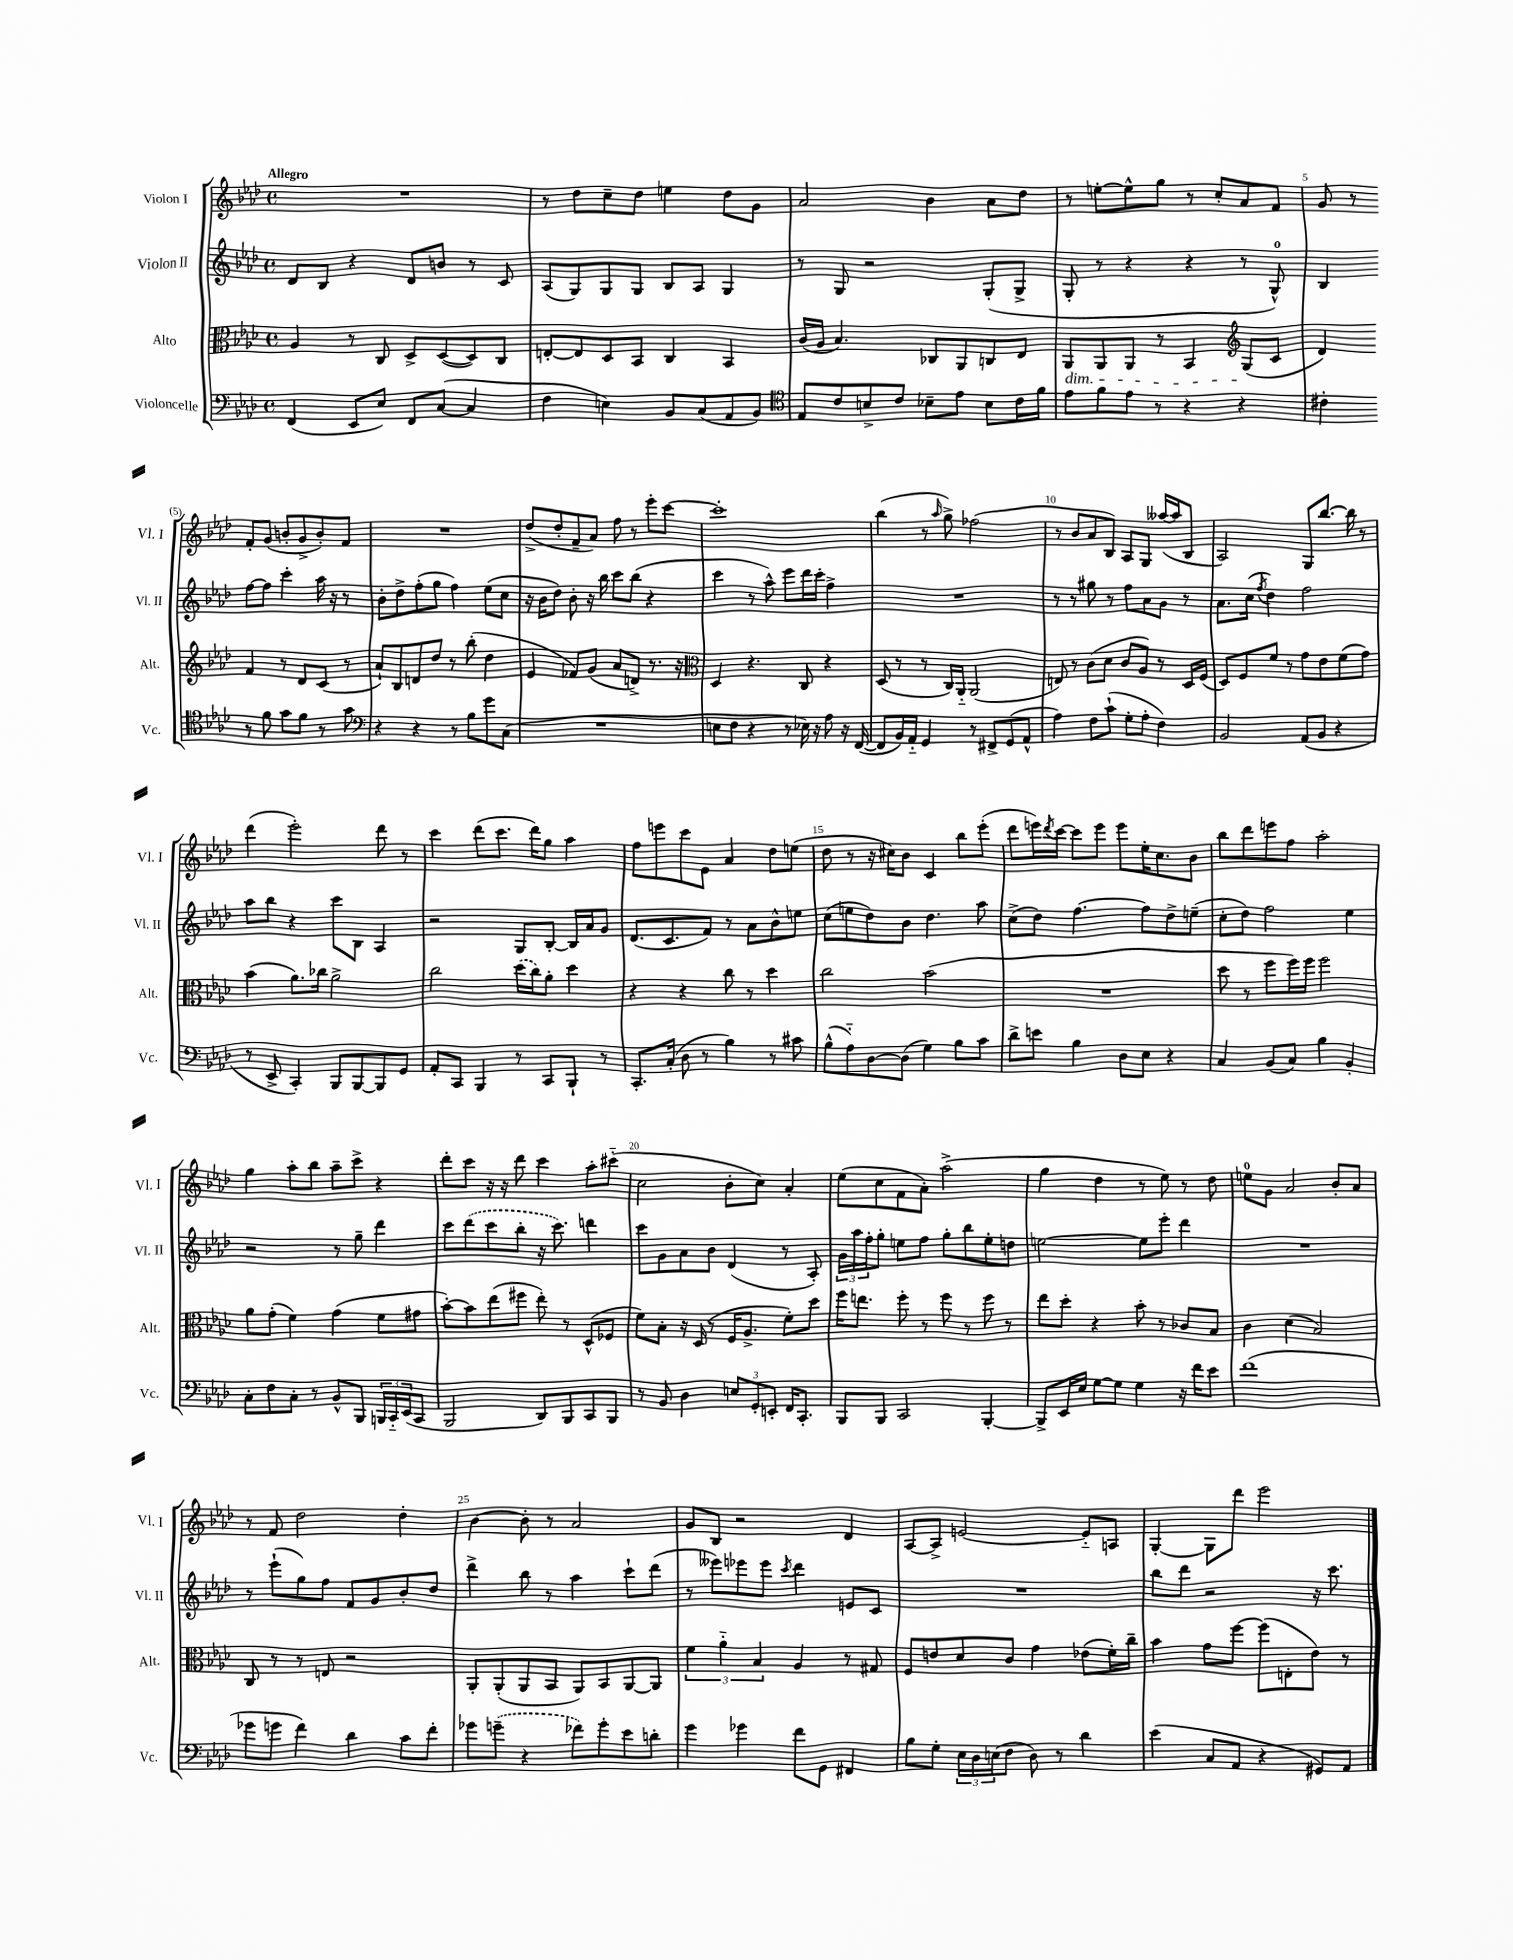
<<
\new StaffGroup <<
\new Staff = "s0" \with { instrumentName = "Violon I" shortInstrumentName = "Vl. I" } {
    \clef treble \key aes \major \defaultTimeSignature \time 4/4 \tempo "Allegro"
    R1 |
    r8 des''8 c''8-- des''8 e''4 des''8 g'8 |
    aes'2 bes'4 aes'8 des''8 |
    r8 e''8~-. e''8-^ g''8 r8 c''8-. aes'8 f'8 |
    g'8 r8 f'8-. g'8( b'8-. g'8-> b'8-.) f'8 |
    R1 |
    des''8->( des''8-. f'8-- aes'8) f''8 r8 ees'''8-. c'''8~ |
    c'''1-. |
    bes''4( r8 \grace { aes''16 } g''8->) fes''2( |
    r8 bes'8 aes'8 bes8) aes8 g8 aeses''16~( aeses''16 bes8 |
    aes2) g8 bes''8.~ bes''16 r8 |
    des'''4( ees'''2-.) des'''8 r8 |
    c'''4 des'''8( c'''8. des'''16) g''8 aes''4 |
    f''8 e'''8 c'''8 ees'8 aes'4 des''8 e''8( |
    des''8 r8 r16 cis''16) bes'8 c'4 bes''8 ees'''8-.( |
    des'''8 e'''16) \acciaccatura { des'''8 } c'''16~ c'''8 e'''8 e'''8 ees''16-. c''8. bes'8 |
    bes''8 des'''8 e'''8 f''8 aes''2-. |
    g''4 aes''8-. bes''8 aes''8-- c'''8-> r4 |
    des'''8-. c'''8 r16 r16 des'''8 c'''4 aes''8-. cis'''8-_( |
    c''2 bes'8-. c''8) aes'4-. |
    ees''8( c''8 f'8 aes'8-.) aes''2->( |
    g''4 des''4 r8 ees''8) r8 des''8 |
    e''8-0 g'8 aes'2 bes'8-. aes'8 |
    r8 f'8 des''2 des''4-. |
    bes'4~ bes'8-. r8 aes'2 |
    g'8 bes8 r2 des'4 |
    aes8~ aes8-> e'2~ e'8-_ a8 |
    g4~-. g8 des'''8 ees'''2 \bar "|." |
}
\new Staff = "s1" \with { instrumentName = "Violon II" shortInstrumentName = "Vl. II" } {
    \clef treble \key aes \major \defaultTimeSignature \time 4/4
    des'8 bes8 r4 des'8 b'8 r8 c'8 |
    aes8( g8) g8 g8 bes8 aes8 g4 |
    r8 g8 r2 g8-.( g8-> |
    g8-. r8 r4 r4 r8 g8-0-^) |
    bes4 f''8~ f''8 c'''4-. aes''16 r16 r8 |
    bes'8-. des''8-> f''8-.( g''8 f''4) ees''8( c''8 |
    r16 bes'16 des''8) bes'8-. r16 bes''16 c'''8 bes''8( r4 |
    c'''4 r8 aes''8-^) ees'''8 des'''16 c'''16-. f''4-> |
    R1 |
    r8 r8 gis''8 r8 f''8 aes'8 g'8 r8 |
    aes'8. c''16( \acciaccatura { f''8 } des''4) f''2 |
    aes''8 bes''8 r4 c'''8 bes8 aes4 |
    r2 g8 bes8~-. bes16 aes'16 g'8 |
    des'8.( c'8. f'8) r8 aes'8 bes'8-^ e''8 |
    c''8( e''8 des''8) bes'8 des''4. aes''8 |
    c''8->( des''8) f''4.~ f''8 des''8-> e''8--( |
    c''8-. des''8) f''2 ees''4 |
    r2 r8 g''8-- des'''4 |
    c'''8 \once \slurDashed des'''8( c'''8 bes''8-. r16 c'''8.) d'''4 |
    c'''8 g'8 aes'8 bes'8 des'4( r8 aes8-.) |
    \tuplet 3/2 { g'16 aes''16 f''16-. } g''8-. e''8 f''8 g''8-. bes''8 e''8-. d''8 |
    e''2~ e''8 ees'''8-. des'''4 |
    R1 |
    r8 ees'''8-!( g''8) f''8 f'8 g'8 bes'8-. des''8 |
    des'''4-> bes''8 r8 aes''4 c'''8-! des'''8( |
    r8 eeses'''8) ees'''8 ees'''8 \acciaccatura { c'''8 } des'''4 e'8 c'8 |
    R1 |
    bes''8 des'''8 r2 r16 c'''8. \bar "|." |
}
\new Staff = "s2" \with { instrumentName = "Alto" shortInstrumentName = "Alt." } {
    \clef alto \key aes \major \defaultTimeSignature \time 4/4
    aes4 r8 c8 des8-> des8~( des8) c8 |
    e8~-. e8 des8 bes,8 c4 bes,4 |
    c'16( aes16 bes4.) ces8 aes,8 c8 ees8 |
    aes,8\dim aes,8 aes,8 r8 bes,4 \clef treble g8\!( c'8 |
    des'4) f'4 r8 des'8 c'8( r8 |
    aes'8-!) bes8 d'8 des''8 r8 bes''8-.( des''4 |
    ees'4 fes'8) g'8( aes'8 d'8->) r8. r16 |
    \clef alto des4 r4. c8 r4 |
    des8( r8 r8 c16) aes,16-_ aes,2( |
    e8) r8 c'8( des'8 c'8 aes8) r8 des16 f16( |
    des8) f8 f'8 r8 g'8 ees'8 f'8( g'8) |
    bes'4( aes'8.) ces''16 aes'2-> |
    c''2 \once \slurDashed des''16( c''16) aes'8-. des''4 |
    r4 r4 c''8 r8 des''4 |
    c''2 bes'2( |
    R1 |
    des''8 r8 f''8 f''16) f''16 f''2 |
    aes'8 g'8-.( f'4) g'4( f'8 gis'8 |
    bes'8~-.) bes'8 ees''8( fis''8 ees''8-.) r8 des8-^( fes8 |
    f'8) bes8-. r16 des16( r8 f16 aes8.-> f'8-.) des''8 |
    f''16 e''8. f''8-. r8 f''8 r8 f''8 r8 |
    ees''8 des''8-. r4 bes'8-. r8 ces'8 bes8 |
    c'4 des'4( bes2) |
    c8 r8 r8 e8 r2 |
    aes,8-. aes,8-.( aes,8 bes,8 aes,8) bes,8 aes,8~ aes,8 |
    \tuplet 3/2 { f'4 aes'4-_ bes4 } aes4 r8 gis8 |
    f8 e'8 des'8 c'8 g'4 ees'8( f'16-.) c''16-- |
    bes'4 g'8 f''8~ f''8( e8-. ees'8) r8 \bar "|." |
}
\new Staff = "s3" \with { instrumentName = "Violoncelle" shortInstrumentName = "Vc." } {
    \clef bass \key aes \major \defaultTimeSignature \time 4/4
    f,4( ees,8 ees8) f,8 c8~( c4 |
    f4 e4) bes,8 c8( aes,8 bes,8) |
    \clef tenor ees8 c'8 b8-> c'8 bes8-- ees'8 bes8 c'16 f'16 |
    ees'8 f'8 ees'8 r8 r4 r4 |
    cis'4-. r8 f'8 g'8 f'8 r8 g'8 |
    \clef bass r4 r4 r8 bes8 g'8 c8( |
    R1 |
    e8 f8 r4 r8 ees16) r16 aes8 r16 f,16~( |
    f,8 bes,16) aes,16-_ g,4 r8 fis,8-> g,8( aes,8-^ |
    aes4) f8 c'8-!( g8-. aes8-. f4) |
    bes,2 aes,8( bes,8 r4 |
    r8 ees,8-> c,4-.) bes,,8 bes,,8~ bes,,8 g,8 |
    aes,8-. c,8 bes,,4 r8 c,8 bes,,8-! r8 |
    c,8.-. c16-.( des8 r8 bes4) r8 cis'8 |
    bes8-^( aes8-_) des8~ des8( g4) bes8 c'8 |
    des'8-> e'8 bes4 des8 ees8 r4 |
    c4 bes,8( c8) bes4 bes,4-. |
    c8-. f8 c8-. r8 bes,8-^ bes,,8 \tuplet 3/2 { b,,16 c,16-_ ees,16( } c,8 |
    bes,,2 des,8) bes,,8 c,8 bes,,8 |
    r8 bes,8 des4 \tuplet 3/2 { e8 g,8-. e,8-. } f,16 c,8.-. |
    bes,,8 bes,,8 c,2 bes,,4~-. |
    bes,,8-> ees,16 ees16 g8~ g8 g4 r16 f'16 ees'8 |
    f'1( |
    ges'8 g'8 f'4) des'4 c'8 f'8-. |
    ges'8 \once \slurDashed g'8--( r4 fes'8) g'8-. ees'8 d'8-. |
    g'4 ges'4 f'8 g,8 fis,4 |
    bes8 g8-. \tuplet 3/2 { ees16 des16 e16( } f8 des8) r8 des'4 |
    ees'4( c8 aes,8 r4 gis,8) aes,8 \bar "|." |
}
>>
>>
\layout { \context { \Score \override BarNumber.break-visibility = ##(#f #t #t) barNumberVisibility = #(every-nth-bar-number-visible 5) } }
